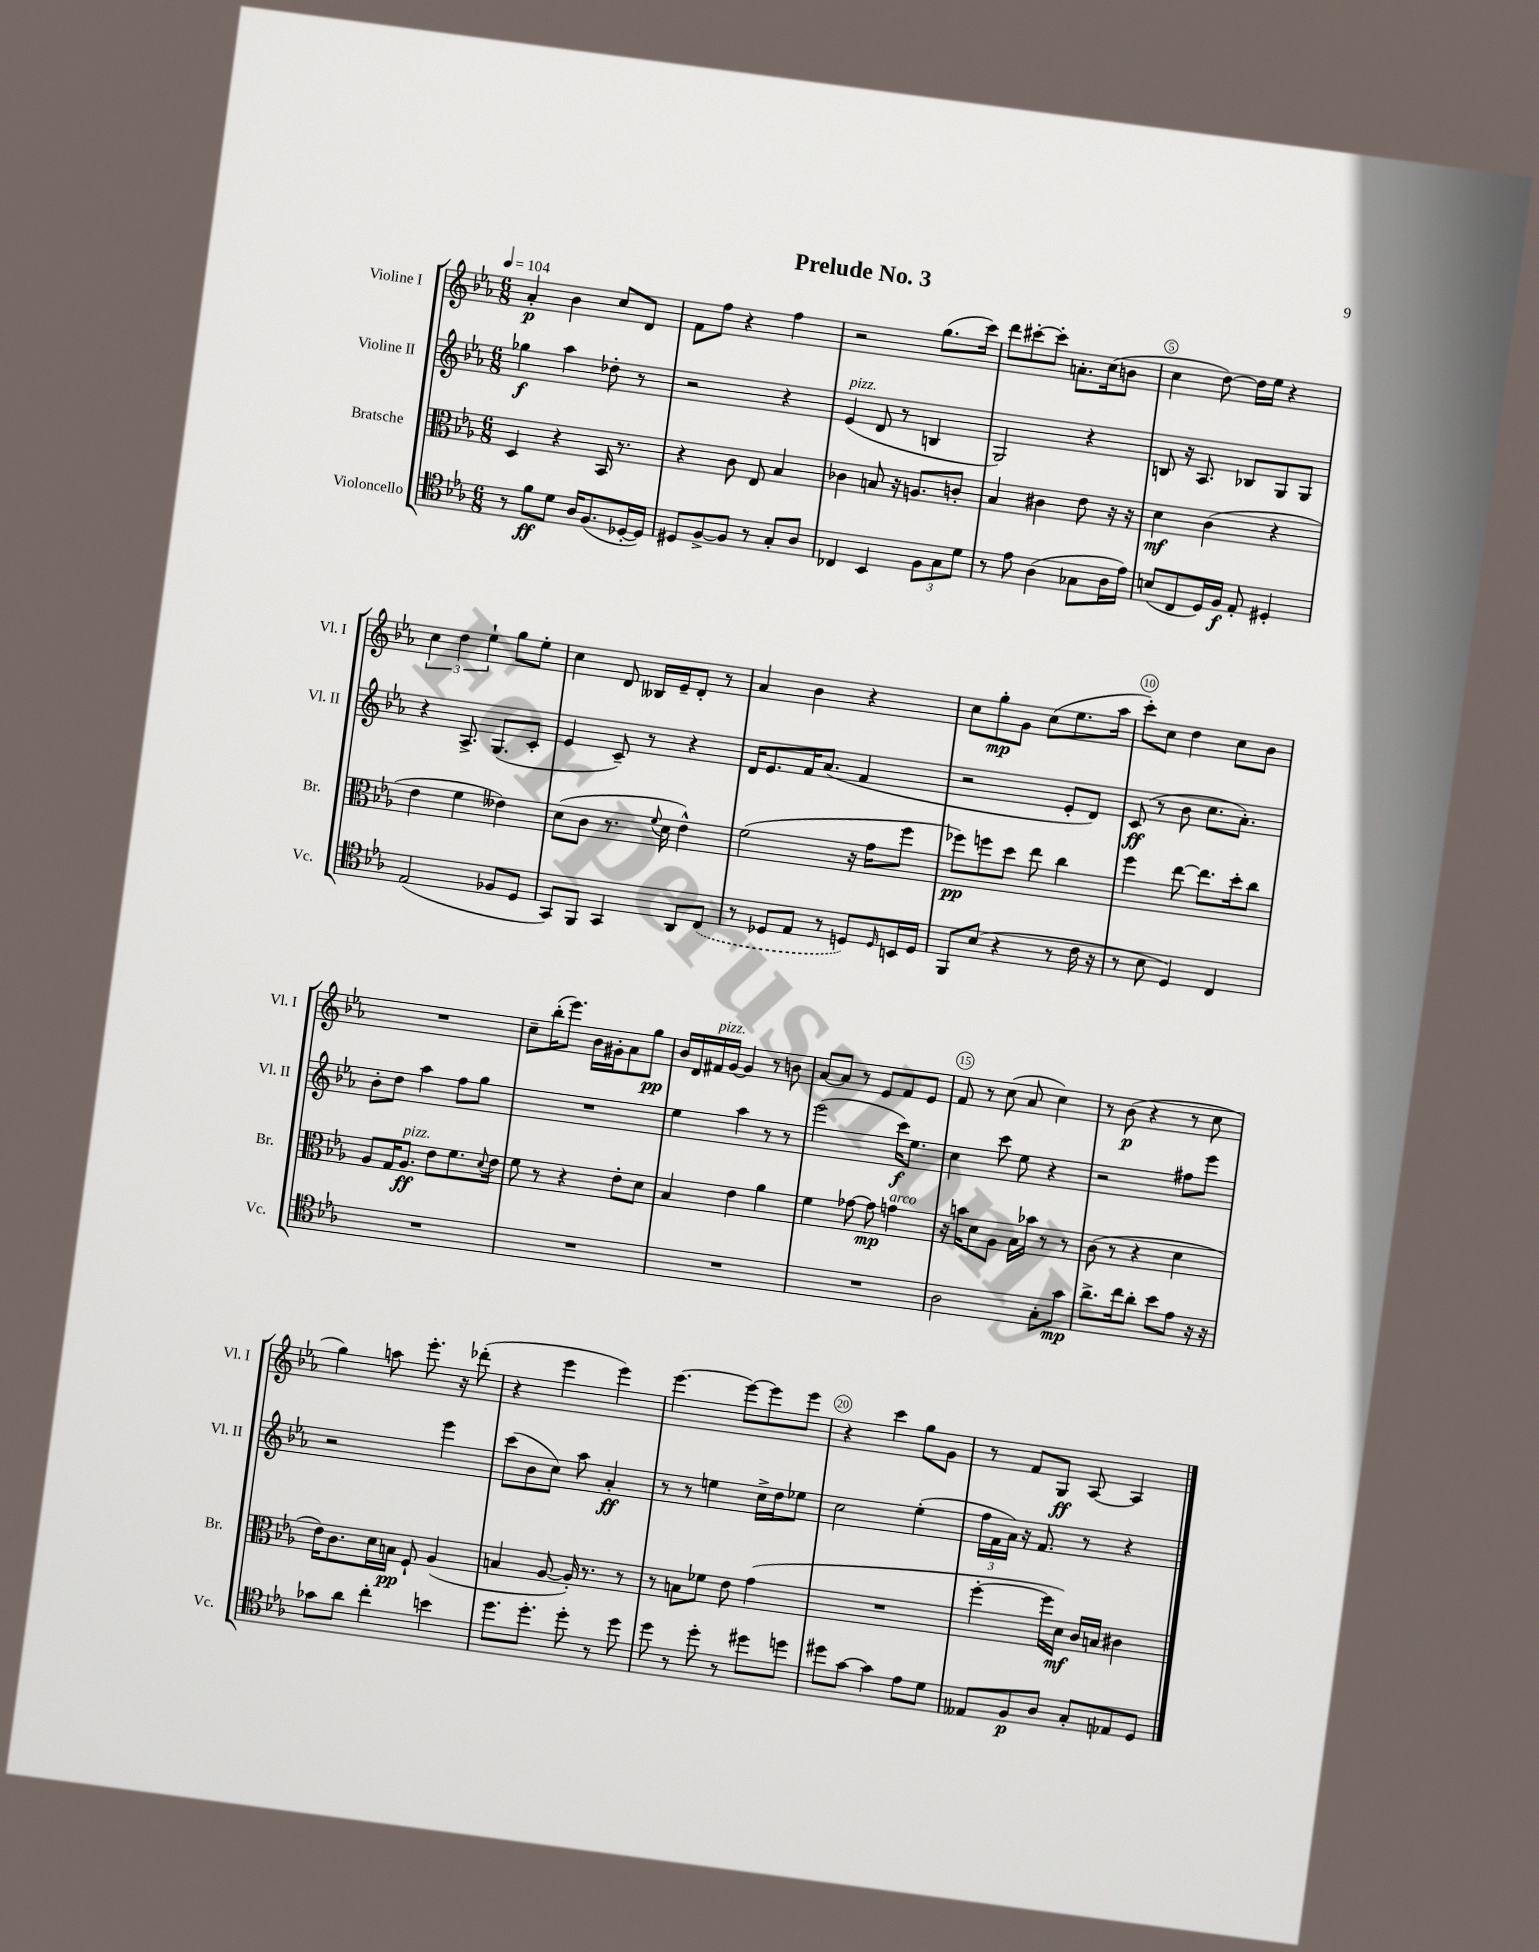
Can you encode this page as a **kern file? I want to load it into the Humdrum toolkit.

**kern	**kern	**kern	**kern
*staff4	*staff3	*staff2	*staff1
*clefC4	*clefC3	*clefG2	*clefG2
*k[b-e-a-]	*k[b-e-a-]	*k[b-e-a-]	*k[b-e-a-]
*M6/8	*M6/8	*M6/8	*M6/8
*MM104	*MM104	*MM104	*MM104
8r	4D/	4gg-\	4a-'/
8f\L	.	.	.
8d\J	4r	4aa-\	4b-\
16A-/LK	.	.	.
(8.F/	.	.	.
.	16BB-/	8dd-'\	8cc/L
.	8.r	.	.
[16D-'/L	.	8r	8d/J
16D-/]JJ)	.	.	.
=	=	=	=
8D#/L	4r	2r	8f\L
[8F^/	.	.	8ff\J
8F/]J	8c\	.	4r
8r	8E-/	.	.
8G'/L	4B-/	4r	4ff\
8A-/J	.	.	.
=	=	=	=
4C-/	4c-\	(4e-/	2r
4BB-/	8B/	8d/	.
.	16r	8r	.
.	8.A/L	.	.
12F\L	.	4B/	(8.gg\L
12G\	.	.	.
.	8c'/J	.	.
12d\J	.	.	.
.	.	.	16ccc\Jk)
=	=	=	=
8r	4B-/	2G/)	8ddd\L
8e-\	.	.	[8ccc#'\
(4A-\	4c#\	.	8ccc#'\]J
.	.	.	8.a'\L
8G-\L	8e-\	4r	.
.	.	.	(16cc\k
16A-\L	16r	.	8b\J
16e-\JJ)	16r	.	.
=	=	=	=
(8B/L	4d\	8B/	4cc\
8C/	.	16r	.
.	.	8.A-/	.
16D/L)	(4c\	.	[8dd\)
16F/JJ	.	.	.
8E-'/	.	8B-/L	16dd\]LL
.	.	.	16ee-\JJ
4D#'/	4r	8G/	4r
.	.	8G/J	.
=	=	=	=
(2E-/	4e-\	4r	6cc\
.	.	.	6dd\
.	4f\	8.A-^/	.
.	.	.	6ee-`\
.	.	(8.G/L	.
8F-/L	4e--\)	.	8gg\L
8D/J	.	8c'/J	8ee-'\J
=	=	=	=
8GG/L)	(8d\L	4e-/	4cc\
8FF/J	8c\J	.	.
4GG/	8.r	8c~/)	8d/
.	.	8r	16B--/LL
.	8qqf/	.	.
.	16d\	.	16e-~/J
8AA-/L	4e-^^\)	4r	8d'/J
(8C/J	.	.	8r
=	=	=	=
8r	(2f\	16d/LK	4a-/
.	.	8.e-/	.
8D-/L	.	.	.
8E-/J	.	16f/K	4b-\
.	.	(8.a-/J	.
8r	.	.	.
8D/L)	16r	4f/	4r
.	16g\LK	.	.
16qqD/	.	.	.
16BB/L	8ff\J	.	.
16D/JJ	.	.	.
=	=	=	=
8FF/L	8ff-\L)	2r	8cc\L
(8B-/J	8ff\	.	8gg'\
4r	8dd\J	.	8g\J
.	8ee-\	.	(8cc\L
8r	4cc\	8e-'/L	8.ee-\
16c\	.	8d/J)	.
16r	.	.	16aa-\Jk
=	=	=	=
8r	4ff\	(8c/	8ccc'\L)
8B-\	.	8r	8cc\J
4D/)	[8ee-\	8b-\	4dd\
.	8.ee-\]L	8.cc\L	.
4C/	.	.	8cc\L
.	16dd'\k	8.a-'\J)	.
.	8cc\J	.	8b-\J
=	=	=	=
2.r	8A-/L	8b-'\L	2.r
.	16G/K	8dd\J	.
.	8.A-/J	.	.
.	.	4aa-\	.
.	8e-\L	.	.
.	8.f\	8ff\L	.
.	.	8gg\J	.
.	8qqd/	.	.
.	16e-\Jk	.	.
=	=	=	=
2.r	8f\	2.r	8cc~\L
.	8r	.	(16bb-'\K
.	.	.	8.eee-\J)
.	4r	.	.
.	.	.	16b-\LL
.	.	.	16g#'\J
.	8e-'\L	.	8a-\
.	8d\J	.	8gg\J
=	=	=	=
2.r	4B-/	4ee-\	16b-/LL
.	.	.	16d/
.	.	.	16f#/
.	.	.	[16g/JJ
.	4e-\	4aa-\	4g/]
.	4a-\	8r	8r
.	.	8r	8b\
=	=	=	=
2.r	4f\	(2eee-\	[8a-/L
.	.	.	8a-/]J
.	[8g-\	.	8r
.	8g-\]	.	8e-/L
.	4g\	16ccc\LK)	8f/
.	.	8.ee-\J	.
.	.	.	8e-/J
=	=	=	=
2A-\	16r	4cc\	8f/
.	16b\LK	.	.
.	8d\	.	8r
.	8A-\J	8ccc\	(8cc\
.	16B-\LL	8ee-\	8a-/
.	16b-\JJ	.	.
8G'\L	8r	4r	4cc\)
8g\J	8r	.	.
=	=	=	=
8.a-^\L	(8c\	2r	8r
.	8r	.	(8b-\
16cc\k	.	.	.
8a-'\J	4r	.	4r
8b-\L	.	.	.
8e-\J	4d\	8ff#\L	8r
16r	.	8eee-\J	8cc\
16r	.	.	.
=	=	=	=
8g-\L	16e-\LK)	2r	4gg\)
.	8.c\	.	.
8a-\J	.	.	.
4cc'\	16d\L	.	8aa\
.	16B\JJ	.	.
.	8F`/	.	8.eee-'\
4b\	(4A-/	4eee-\	.
.	.	.	16r
.	.	.	(8ddd-'\
=	=	=	=
8.dd\L	4B/	(8ccc\L	4r
.	.	8b-\	.
8.dd'\J	.	.	.
.	[8A-/	8cc\J)	4eee-\
8dd'\	16A-'/])	8aa-\	.
.	8.r	.	.
8r	.	4a-'/	4eee-\)
8dd\	8r	.	.
=	=	=	=
8dd\	8r	8r	[4.eee-\
8r	8B\L	8r	.
8dd'\	8f-\J	4ee\	.
8r	8e-\	.	8eee-\_L
8dd#\L	(4g\	16cc^\LL	8eee-\]
.	.	16dd\J	.
8dd\J	.	8ee-\J	8eee-\J
=	=	=	=
8dd#\L	2.r	2cc\	4r
[8g\J	.	.	.
4g\]	.	.	4ccc\
8e-\L	.	(4ee-'\	8gg\L
8d\J	.	.	8g\J
=	=	=	=
8E--/L	[4ff'\	24ff\LL	8r
.	.	24f\	.
.	.	24a-\JJ)	.
8F/	.	16r	8f/L
.	.	8.f/	.
8A-/J	16ff\]LL	.	8G/J
.	16d\JJ)	.	.
8G'/L	16c/LL	8r	[8A-/
.	16B/JJ	.	.
8E-/	4c#\	4r	4A-/]
8D/J	.	.	.
==	==	==	==
*-	*-	*-	*-
